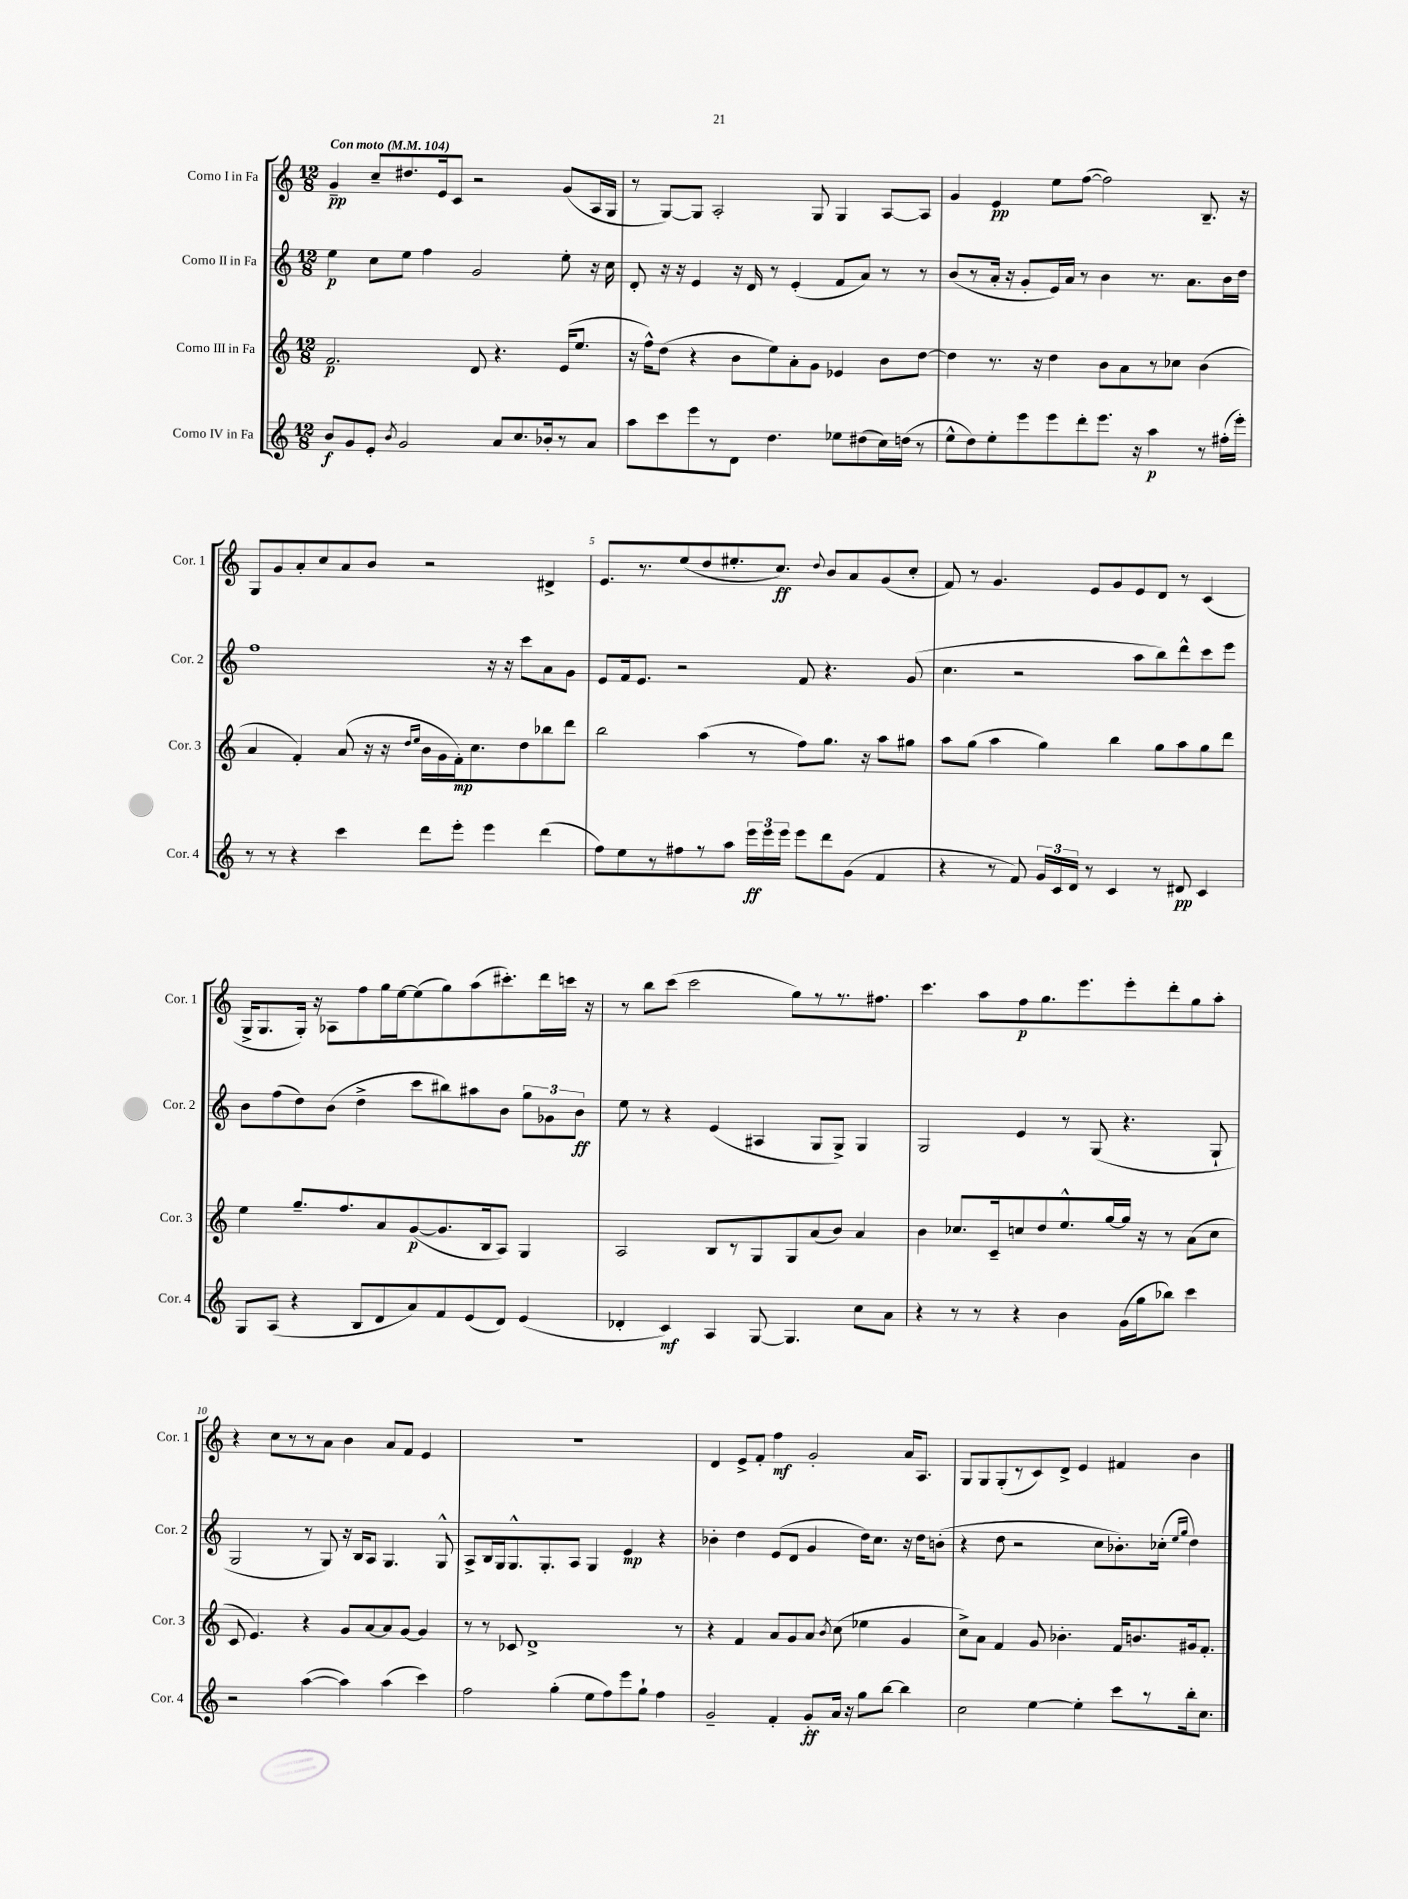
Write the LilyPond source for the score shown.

<<
\new StaffGroup <<
\new Staff = "s0" \with { instrumentName = "Corno I in Fa" shortInstrumentName = "Cor. 1" } {
    \clef treble \key c \major \numericTimeSignature \time 12/8 \tempo "Con moto" 4 = 104
    \autoBeamOff g'4--\pp c''8[-- dis''8. e'16 c'8] r2 g'8[( a16 g16] |
    r8 g8[~) g8] a2-. g8 g4 a8[~ a8] |
    g'4 e'4\pp e''8[ f''8]~( f''2) b8.-- r16 |
    g8[ g'8 a'8-. c''8 a'8 b'8] r2 dis'4-> |
    e'8.[ r8. e''8( d''8 eis''8.-. c''8.]\ff) \appoggiatura { d''8 } b'8[ a'8 g'8( c''8]-. |
    f'8) r8 g'4. e'8[ g'8 e'8 d'8] r8 c'4( |
    g16[-> g8. g16]-.) r16 aes8[ f''8 g''16 e''16~ e''8( g''8) a''8( cis'''8.-.) d'''16 c'''16] r16 |
    r8 b''8[ c'''8]( c'''2 g''8[) r8 r8. fis''8.] |
    c'''4. a''8[ f''8\p g''8. e'''8. e'''8-. d'''8-. g''8 a''8]-. |
    r4 c''8[ r8 r8 a'8] b'4 a'8[ f'8] e'4 |
    R1. |
    d'4 e'8[-> f'8]-. f''4\mf g'2-. a'16[ a8.] |
    g8[ g8 g8-.( r8 c'8) d'8]-> e'4 fis'4 b'4 \bar "|." |
}
\new Staff = "s1" \with { instrumentName = "Corno II in Fa" shortInstrumentName = "Cor. 2" } {
    \clef treble \key c \major \numericTimeSignature \time 12/8
    \autoBeamOff e''4\p c''8[ e''8] f''4 g'2 e''8-. r16 c''16 |
    d'8-. r16 r16 e'4 r16 d'16 r8 e'4-.( f'8[ a'8]) r8 r8 |
    b'8[( r8 a'16]-. r16 g'8[-. e'16) a'16] r8 b'4 r8. a'8.[ b'16 d''16] |
    f''1 r16 r16 c'''8[ a'8 g'8] |
    e'8[ f'16 e'8.] r2 f'8 r4. g'8( |
    c''4. r2 a''8[ b''8) d'''8-^ c'''8 e'''8] |
    b'8[ f''8( d''8) b'8]( d''4-> c'''8[ bis''8) ais''8 b'8] \tuplet 3/2 { g''8[ ges'8 b'8]\ff } |
    e''8 r8 r4 e'4( ais4 g8[ g8]->) g4 |
    g2 e'4 r8 g8( r4. g8-! |
    g2 r8 g8) r16 b16[ a8] g4. g8-^ |
    a8[-> b16 g16 g8.-^ g8.-. a8] g4 e'4\mp r4 |
    bes'4-. d''4 e'8[( d'8] g'4 d''16[) c''8.] r16 d''16[ b'8]-.( |
    r4 d''8 r2 c''8[ bes'8.-.) ces''16]-.( \grace { e''16[ g''16] } d''4) \bar "|." |
}
\new Staff = "s2" \with { instrumentName = "Corno III in Fa" shortInstrumentName = "Cor. 3" } {
    \clef treble \key c \major \numericTimeSignature \time 12/8
    \autoBeamOff f'2.\p d'8 r4. e'16[( e''8.] |
    r16 f''16[-^) d''8]( r4 b'8[ e''8) a'8-. g'8] ees'4 b'8[ d''8]~ |
    d''4 r8. r16 d''4 b'8[ a'8 r8 ces''8] b'4( |
    a'4 f'4-.) a'8( r16 r16 \grace { d''16[ e''16] } b'16[ g'16 f'16-.\mp) c''8. d''8 bes''8 d'''8] |
    b''2 a''4( r8 f''8[) g''8.] r16 a''8[ gis''8] |
    a''8[ g''8]( a''4 g''4) b''4 g''8[ a''8 g''8 d'''8] |
    e''4 g''8.[-- f''8. a'8 g'8~\p( g'8. b16 a8]) g4 |
    a2 b8[ r8 g8 g8 a'8( b'8]) a'4 |
    b'4 ces''8.[ c'16-- c''8 d''8 e''8.-^ g''16~ g''16] r16 r8 a'8[( c''8] |
    c'8 e'4.) r4 g'8[ a'8~ a'8 g'8]~ g'4 |
    r8 r8 ces'8 d'1-> r8 |
    r4 f'4 a'8[ g'8 a'8] \acciaccatura { b'8 } c''8( ees''4 g'4 |
    c''8[->) a'8] f'4 g'8 bes'4.-. f'16[ b'8. gis'16 f'8.]-. \bar "|." |
}
\new Staff = "s3" \with { instrumentName = "Corno IV in Fa" shortInstrumentName = "Cor. 4" } {
    \clef treble \key c \major \numericTimeSignature \time 12/8
    \autoBeamOff b'8[\f g'8 e'8]-. \acciaccatura { b'8 } g'2 a'8[ c''8. bes'16-. r8 a'8] |
    a''8[ c'''8 e'''8 r8 d'8] d''4. ees''8[ dis''8( c''16) d''16]( r8 |
    e''8[-^ d''8) e''8-. e'''8 e'''8 d'''8-. e'''8.] r16 a''4\p r8 fis''16[-.( e'''16]-.) |
    r8 r8 r4 c'''4 d'''8[ e'''8]-. e'''4 d'''4( |
    f''8[) e''8 r8 fis''8 r8 a''8] \tuplet 3/2 { e'''16[\ff e'''16 e'''16] } e'''8[ d'''8 g'8]( f'4 |
    r4 r8 f'8) \tuplet 3/2 { g'16[ c'16 d'16] } r8 c'4 r8 dis'8\pp c'4 |
    g8[ a8]( r4 b8[ d'8 a'8) f'8 e'8( d'8]) e'4( |
    des'4-. c'4\mf) a4 g8~ g4. c''8[ a'8] |
    r4 r8 r8 r4 b'4 g'16[( g''16 bes''8]) c'''4 |
    r2 a''4~( a''4) a''4( c'''4) |
    f''2 g''4-.( e''8[ f''8) e'''8 g''8]-! f''4 |
    g'2-- f'4-. g'8[-.\ff a'16] r16 g''8[ b''8]~ b''4 |
    c''2 e''4~ e''4-. c'''8[ r8 b''16-. c''8.] \bar "|." |
}
>>
>>
\layout { \context { \Score \override BarNumber.break-visibility = ##(#f #t #t) barNumberVisibility = #(every-nth-bar-number-visible 5) } }
